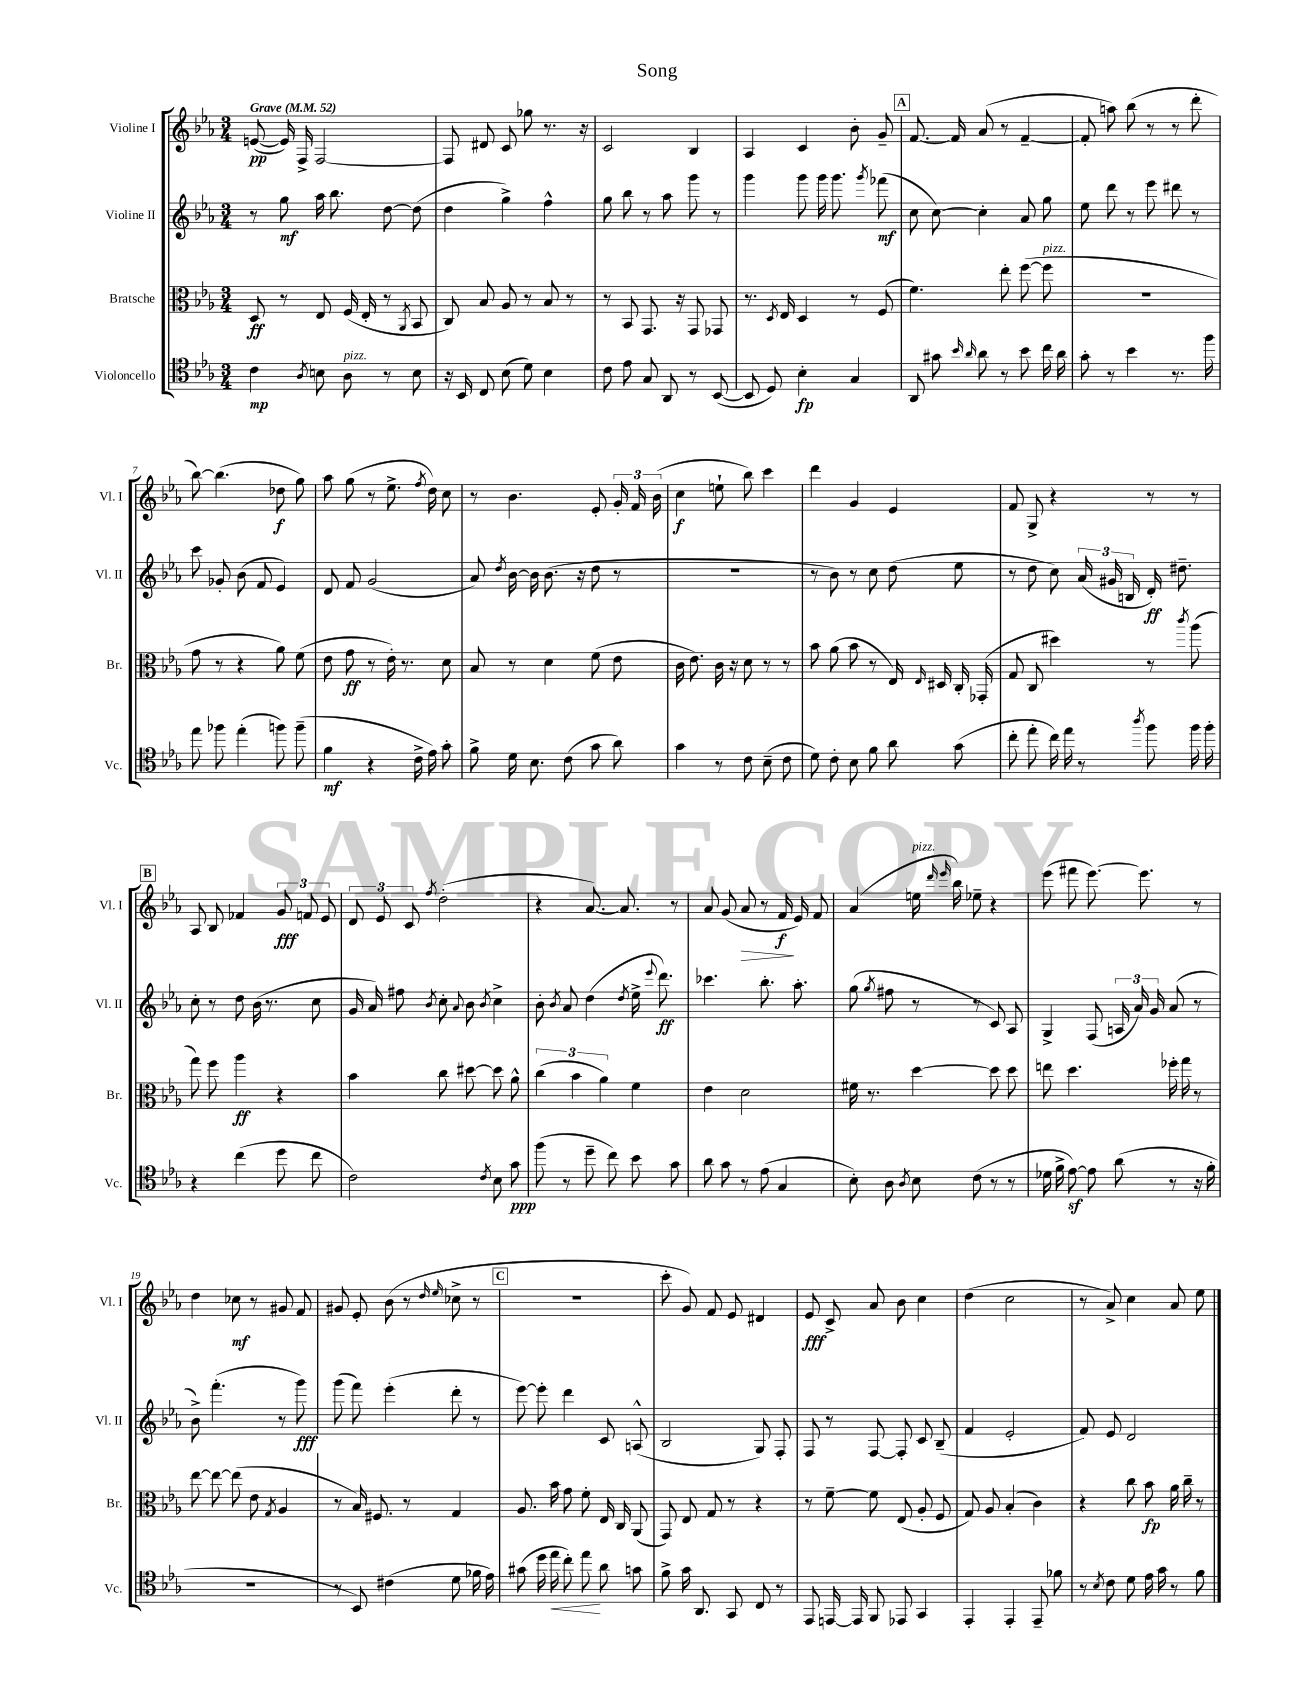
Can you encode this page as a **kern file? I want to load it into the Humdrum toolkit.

**kern	**kern	**kern	**kern
*staff4	*staff3	*staff2	*staff1
*clefC4	*clefC3	*clefG2	*clefG2
*k[b-e-a-]	*k[b-e-a-]	*k[b-e-a-]	*k[b-e-a-]
*M3/4	*M3/4	*M3/4	*M3/4
*MM52	*MM52	*MM52	*MM52
4c	8D	8r	([8e
.	8r	8gg	16e])
.	.	.	16F^
8qA-	.	.	.
8B	8E-	16aa-	[2F
.	.	8.bb-	.
8A-	(16F	.	.
.	16E-'	.	.
8r	8r	[8dd	.
.	8qAA-	.	.
8B	8BB-	(8dd]	.
=	=	=	=
16r	8C)	4dd	8F]
16BB-	.	.	.
8C	8B-	.	8d#
(8B-	8A-	4gg^)	8c
8d)	8r	.	8gg-
4B-	8B-	4ff^^	8.r
.	8r	.	.
.	.	.	16r
=	=	=	=
8c	8r	8gg	2c
8e-	8BB-	8bb-	.
8G	8.GG	8r	.
8AA-	.	8aa-	.
.	16r	.	.
8r	8GG	8ggg	4B-
([8BB-	8GG-	8r	.
=	=	=	=
8BB-]	8.r	4ggg	4A-
8D)	.	.	.
.	8qD	.	.
.	16E-	.	.
4B-'	4D	8ggg	4c
.	.	16ggg	.
.	.	8.ggg	.
4G	8r	.	8b-'
.	.	8qggg	.
.	(8F	(8fff-	8g~
=	=	=	=
8AA-	4.f)	8cc	[8.f
8g#	.	[8cc)	.
.	.	.	16f]
16qqb-	.	.	.
16qqa-	.	.	.
8a-	.	4cc']	(8a-
8r	8ee-'	.	8r
8b-	([8ff	8a-	[4f~
16cc	8ff]	8gg	.
16a-	.	.	.
=	=	=	=
8g'	2.r	8ee-	8f']
8r	.	8ddd	8aa)
4b-	.	8r	(8bb-
.	.	8eee-	8r
8.r	.	8ddd#	8r
.	.	8r	8ddd'
16ff	.	.	.
=	=	=	=
8ee-	8g	8ccc	[8bb-)
8ff-	8r	8g-'	(4.bb-]
(4ee-'	4r	(8b-	.
.	.	8f	.
8ff)	8a-)	4e-)	8dd-
(8ff~	(8f	.	8gg)
=	=	=	=
4f	8e-	8d	8aa-
.	8g	8f	(8gg
4r	8r	(2g	8r
.	16e-')	.	8.ee-^
.	8.r	.	.
16c^	.	.	.
.	.	.	8qff
16e-)	.	.	16dd)
8g'	8d	.	8cc
=	=	=	=
8f^	8B-	8a-)	8r
.	.	8qdd	.
16d	8r	[16b-	4.b-
8.B-	.	16b-]	.
.	4d	(8.b-	.
(8c	.	.	.
.	.	16r	.
8g	(8f	8dd	8e-'
8a-)	8e-	8r	24g'
.	.	.	24f
.	.	.	(24b-
=	=	=	=
4g	16c	2.r	4cc
.	8.e-)	.	.
8r	16c	.	8ee`
.	16r	.	.
8c	8d	.	8bb-)
(8B-~	8r	.	4ccc
8c	8r	.	.
=	=	=	=
8d)	8b-	8r	4ddd
8c'	(8a-	8b-)	.
8B-	8b-	8r	4g
8f	8r	8cc	.
8a-	16E-)	(8dd	4e-
.	16qqE-	.	.
.	16D#	.	.
(8g	16C'	8ee-	.
.	(16GG-'	.	.
=	=	=	=
8cc'	8G	8r	8f
8ee-'	8C	8dd	8G^
16cc)	4dd#)	8cc)	4r
16ee-	.	.	.
8r	.	(24a-	.
.	.	24g#	.
.	.	24B	.
8qaa-	.	.	.
8ff	8r	16d')	8r
.	.	8.dd#~	.
.	8qccc	.	.
16ff	(8aa-	.	8r
16ff'	.	.	.
=	=	=	=
4r	8gg)	8cc'	8A-
.	8ff	8r	8B-
(4cc	4aa-	8dd	4f-
.	.	(16b-	.
.	.	8.r	.
8dd	4r	.	12g
.	.	.	12f
8cc	.	8cc	.
.	.	.	12e-
=	=	=	=
2c)	4b-	16g	12d
.	.	16a-)	.
.	.	.	12e-
.	.	8ff#	.
.	.	.	12c
.	.	8qb-	8qff
.	8cc	8cc'	(2dd'
.	.	8qqa-	.
.	[8dd#	8b-	.
8qc	.	8qb-	.
8B-	8dd#]	4cc^	.
8g	8a-^^	.	.
=	=	=	=
(8ff	(6cc	8b-'	4r
.	.	8qb-	.
8r	.	8a-	.
.	6b-	.	.
8dd~	.	(4dd	[8.a-)
.	6a-)	.	.
8cc)	.	.	.
.	.	.	8.a-]
.	.	8qdd	.
8b-	4f	16ee-^	.
.	.	8qqeee-	.
.	.	8.ddd)	.
8g	.	.	8r
=	=	=	=
8a-	4e-	4.ccc-	8a-
8g	.	.	(8g
8r	2d	.	8a-
(8e-	.	8.bb-'	8r
4G	.	.	16f
.	.	8.aa-'	16e-)
.	.	.	8f
=	=	=	=
8B-')	16f#	(8gg	(4a-
.	8.r	.	.
.	.	8qgg	.
8A-	.	8ff#	.
8qA-	.	.	.
8B-	[4dd	8r	16ee
.	.	.	16qqddd
.	.	.	16qqeee-
.	.	.	16bb-)
(8c	.	8r	8ee-~
8r	8dd]	8c)	4r
8r	8dd	8A-	.
=	=	=	=
16d-	8ee	4G^	(8eee-
16f^	.	.	.
[8e-)	4.dd	.	8fff#
8e-]	.	(8F	[8.eee-)
(8a-	.	24A	.
.	.	24a-)	.
.	.	.	8.eee-]
.	.	24g	.
8r	16ff-'	(8a-	.
.	16gg	.	.
16r	8r	8r	8r
16f'	.	.	.
=	=	=	=
2.r	[8ee-	8b-^)	4dd
.	8ee-_	(4.fff'	.
.	(8ee-]	.	8cc-
.	8e-	.	8r
.	8qG	.	.
.	4A-	8r	8g#
.	.	8ggg)	8f
=	=	=	=
8r	8r	(8ggg	8g#
8BB-)	16B-)	8fff)	8e-'
.	8.F#	.	.
(4c#	.	(4eee-'	(8b-
.	8r	.	8r
.	.	.	16qqdd
.	.	.	16qqee-
8d	4G	8ddd'	8cc-^
16f-	.	8r	8r
16e-)	.	.	.
=	=	=	=
(8g#	8.A-	[8eee-)	2.r
16dd	.	8eee-']	.
16ee-	16b-	.	.
8cc')	8g	4ddd	.
8ee-	8f'	.	.
8a-	16E-	8c	.
.	16C	.	.
8g	(8AA-	(8A^^	.
=	=	=	=
8f^	8GG)	2B-	8ccc'
16g	8E-	.	8g)
8.AA-	.	.	.
.	8G	.	8f
8GG	8r	.	8e-
8C	4r	8G)	4d#
8r	.	8F'	.
=	=	=	=
8EE-	8r	8F	8e-
[16EE	[8f~	8r	8c^
16EE]	.	.	.
8FF	8f]	[8F	8a-
8EE-	(8E-	8F']	8b-
4GG	8A-'	8c	4cc
.	8F	(8B-~	.
=	=	=	=
4EE-'	8G)	4f	(4dd
.	8A-	.	.
4EE-'	(4B-'	2e-'	2cc
8EE-~	4c)	.	.
8f-	.	.	.
=	=	=	=
8r	4r	8f)	8r
8qB-	.	.	.
8c	.	8e-	8a-^)
8d	8cc	2d	4cc
16e-	8b-	.	.
16g	.	.	.
8r	16a-	.	8a-
.	16cc~	.	.
8f	8r	.	8ee-
==	==	==	==
*-	*-	*-	*-
